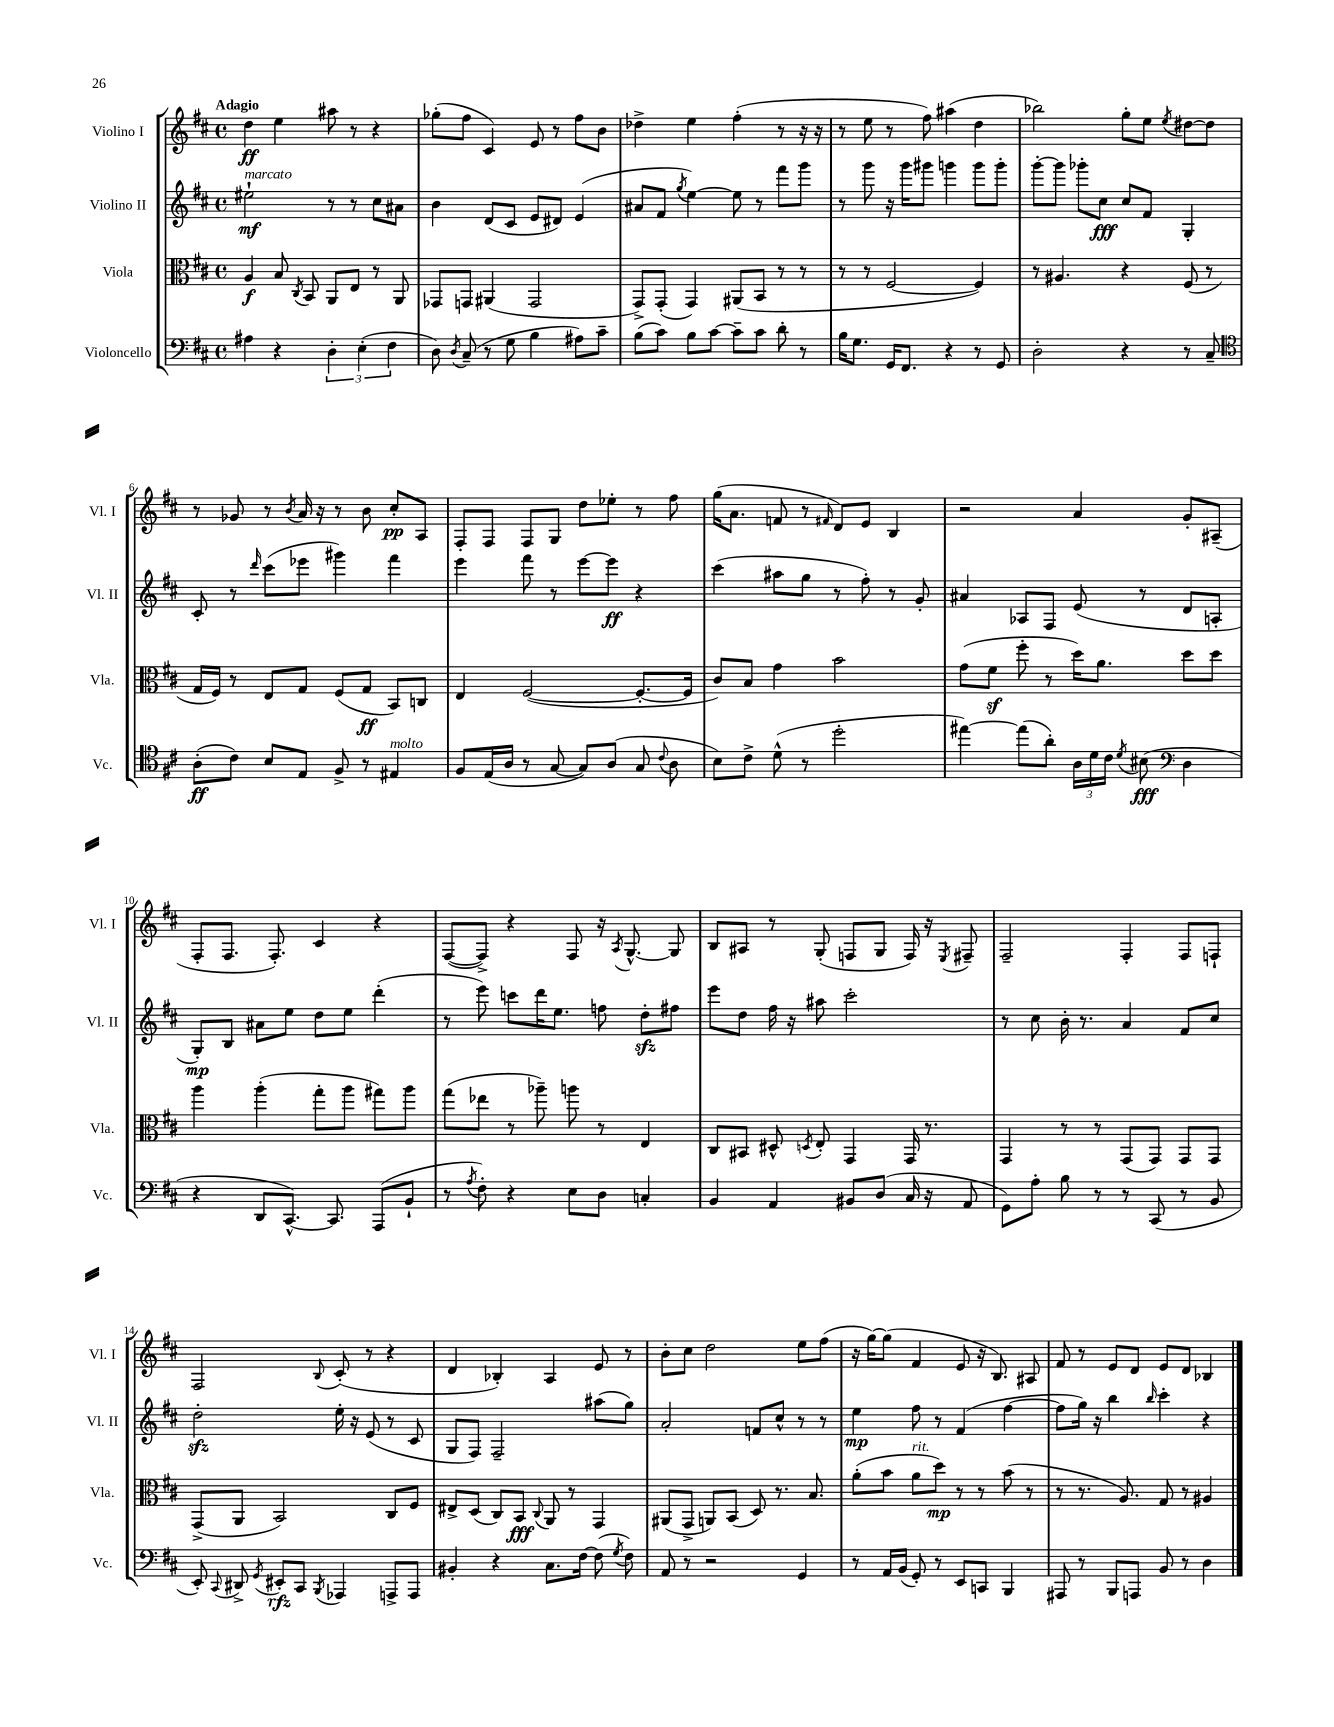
<<
\new StaffGroup <<
\new Staff = "s0" \with { instrumentName = "Violino I" shortInstrumentName = "Vl. I" } {
    \clef treble \key d \major \defaultTimeSignature \time 4/4 \tempo "Adagio"
    \autoBeamOff d''4\ff e''4 ais''8 r8 r4 |
    ges''8[-.( fis''8] cis'4) e'8 r8 fis''8[ b'8] |
    des''4-> e''4 fis''4-.( r8 r16 r16 |
    r8 e''8 r8 fis''8) ais''4( d''4 |
    bes''2) g''8[-. e''8] \acciaccatura { e''8 } dis''8[~ dis''8] |
    r8 ges'8 r8 \acciaccatura { b'8 } a'16 r16 r8 b'8 cis''8[-.\pp a8] |
    fis8[-. fis8] fis8[ g8] d''8[ ees''8]-. r8 fis''8 |
    g''16[( a'8.] f'8 r8 \grace { fis'16 } d'8[) e'8] b4 |
    r2 a'4 g'8[-. ais8]--( |
    fis8[-. fis8.] fis8.-.) cis'4 r4 |
    fis8[~( fis8]->) r4 fis8 r16 \acciaccatura { a8 } g8.~-^ g8 |
    b8[ ais8] r8 g8-.( f8[ g8] f16) r16 \acciaccatura { e8 } fis8-- |
    fis2-- fis4-. fis8[ f8]-! |
    fis2 \appoggiatura { b8 } cis'8-.( r8 r4 |
    d'4 bes4-.) a4 e'8 r8 |
    b'8[-. cis''8] d''2 e''8[ fis''8]( |
    r16 g''16[~) g''8]( fis'4 e'8 r16 b8.) ais8 |
    fis'8 r8 e'8[ d'8] e'8[ d'8] bes4 \bar "|." |
}
\new Staff = "s1" \with { instrumentName = "Violino II" shortInstrumentName = "Vl. II" } {
    \clef treble \key d \major \defaultTimeSignature \time 4/4
    \autoBeamOff eis''2-!\mf^\markup { \italic "marcato" } r8 r8 cis''8[ ais'8] |
    b'4 d'8[( cis'8] e'8[ dis'8]) e'4( |
    ais'8[ fis'8] \acciaccatura { g''8 } e''4~) e''8 r8 fis'''8[ g'''8] |
    r8 g'''8 r16 g'''16[ gis'''8] g'''4 g'''8[ g'''8]-. |
    g'''8[~-. g'''8] ges'''8[-. cis''8]\fff cis''8[ fis'8] g4-. |
    cis'8-. r8 \grace { d'''16 } cis'''8[( ees'''8] gis'''4) fis'''4 |
    e'''4 fis'''8 r8 e'''8[~ e'''8]\ff r4 |
    cis'''4( ais''8[ g''8] r8 fis''8-.) r8 g'8-. |
    ais'4 aes8[ fis8] e'8( r8 d'8[ a8]-. |
    g8[-.\mp) b8] ais'8[ e''8] d''8[ e''8] d'''4-.( |
    r8 e'''8) c'''8[ d'''16 e''8.] f''8 d''8[-.\sfz fis''8] |
    e'''8[ d''8] fis''16 r16 ais''8 cis'''2-. |
    r8 cis''8 b'16-. r8. a'4 fis'8[ cis''8] |
    d''2-.\sfz e''16-. r16 e'8( r8 cis'8 |
    g8[ fis8]) fis2-- ais''8[( g''8]) |
    a'2-. f'8[ cis''8]-^ r8 r8 |
    e''4\mp fis''8 r8 fis'4( fis''4~ |
    fis''8[ g''16]) r16 b''4 \grace { b''16 } cis'''4-. r4 \bar "|." |
}
\new Staff = "s2" \with { instrumentName = "Viola" shortInstrumentName = "Vla." } {
    \clef alto \key d \major \defaultTimeSignature \time 4/4
    \autoBeamOff a4\f b8 \acciaccatura { cis8 } b,8 a,8[ e8] r8 a,8 |
    ges,8[ g,8] ais,4( g,2 |
    g,8[->) g,8]-.( g,4) ais,8[( b,8] r8 r8 |
    r8 r8 fis2~ fis4) |
    r8 ais4. r4 fis8( r8 |
    g16[ fis16]) r8 e8[ g8] fis8[( g8]\ff b,8[) c8] |
    e4 fis2~( fis8.[~-. fis16] |
    cis'8[) b8] g'4 b'2 |
    g'8[( fis'8]\sf fis''8-. r8 d''16[) a'8.] d''8[ d''8] |
    a''4 a''4-.( g''8[-. a''8] gis''8[) a''8] |
    g''8[( ees''8] r8 aes''8--) a''8 r8 e4 |
    cis8[ bis,8] dis8-^ \acciaccatura { d8 } e8-. g,4 g,16 r8. |
    g,4 r8 r8 g,8[( g,8]) g,8[ g,8] |
    g,8[->( a,8] b,2) cis8[ fis8] |
    eis8[-> d8]( cis8[) b,8]\fff \appoggiatura { cis8 } a,8 r8 g,4 |
    ais,8[( g,8]-> a,8[) b,8]( d8) r8. b8. |
    a'8[-.( b'8] a'8[^\markup { \italic "rit." } d''8]\mp) r8 r8 b'8( r8 |
    r8 r8. a8.) g8 r8 ais4 \bar "|." |
}
\new Staff = "s3" \with { instrumentName = "Violoncello" shortInstrumentName = "Vc." } {
    \clef bass \key d \major \defaultTimeSignature \time 4/4
    \autoBeamOff ais4 r4 \tuplet 3/2 { d4-. e4-.( fis4 } |
    d8) \acciaccatura { d8 } cis8--( r8 g8 b4 ais8[) cis'8]-- |
    b8[( cis'8]) b8[ cis'8]~ cis'8[-- cis'8] d'8-. r8 |
    b16[ g8.] g,16[ fis,8.] r4 r8 g,8 |
    d2-. r4 r8 cis8-- |
    \clef tenor a8[-.\ff( cis'8]) b8[ e8] fis8-> r8 eis4^\markup { \italic "molto" } |
    fis8[ e16( a16] r8 g8~ g8[) a8]( g8 \appoggiatura { cis'8 } a8 |
    b8[) cis'8]-> d'8-^( r8 d''2-. |
    eis''4~) eis''8[( a'8]-.) \tuplet 3/2 { a16[ d'16 cis'16] } \acciaccatura { d'8 } bis8\fff( \clef bass d4 |
    r4 d,8[ cis,8.]~-^) cis,8. a,,8[( b,8]-! |
    r8 \acciaccatura { a8 } fis8-.) r4 e8[ d8] c4-. |
    b,4 a,4 bis,8[ d8]( cis16 r16 a,8 |
    g,8[) a8]-. b8 r8 r8 cis,8( r8 b,8 |
    e,8-.) \appoggiatura { cis,8 } dis,8-> \acciaccatura { g,8 } eis,8[-.\rfz cis,8] \acciaccatura { b,,8 } aes,,4 a,,8[-> a,,8] |
    bis,4-. r4 cis8.[ fis16]~ fis8( \acciaccatura { g8 } fis8) |
    a,8 r8 r2 g,4 |
    r8 a,16[ b,16]( g,8-.) r8 e,8[ c,8] b,,4 |
    ais,,8 r8 b,,8[ a,,8] b,8 r8 d4 \bar "|." |
}
>>
>>
